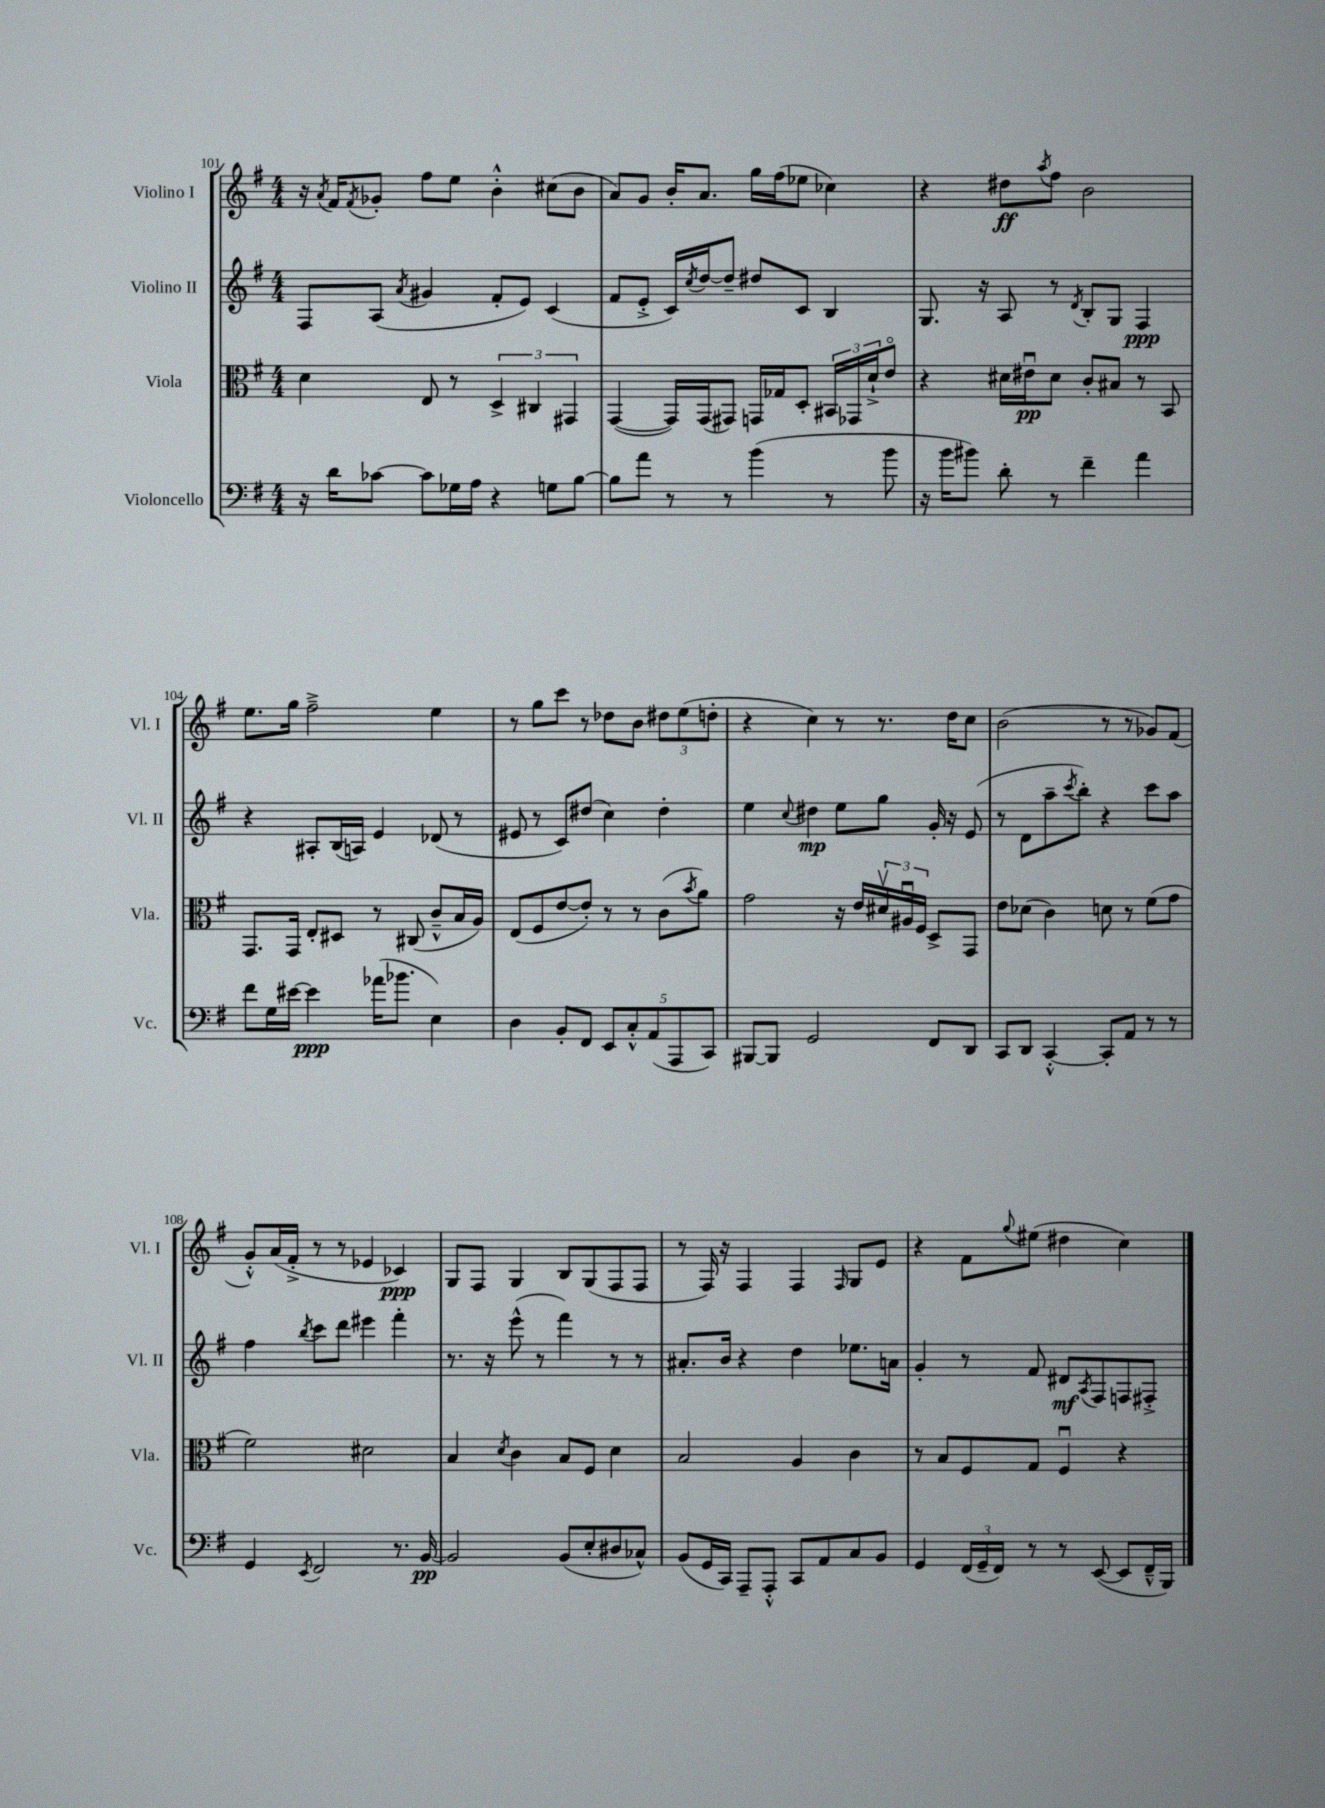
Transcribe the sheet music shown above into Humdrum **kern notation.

**kern	**kern	**kern	**kern
*staff4	*staff3	*staff2	*staff1
*clefF4	*clefC3	*clefG2	*clefG2
*k[f#]	*k[f#]	*k[f#]	*k[f#]
*M4/4	*M4/4	*M4/4	*M4/4
16r	4d	8F#	16r
.	.	.	8qa
16d	.	.	16f#
.	.	.	8qf#
[8c-	.	(8A	8g-'
.	.	8qa	.
8c-]	8E	4g#	8ff#
16G-	8r	.	8ee
16A	.	.	.
4r	6D^	8f#'	4b'^^
.	.	8e)	.
.	6C#	.	.
8G	.	(4c	(8cc#
.	6GG#	.	.
[8B	.	.	8b
=	=	=	=
8B]	([4GG	8f#	8a)
8a	.	8e'^	8g
8r	16GG])	16c)	16b'
.	.	8qcc	.
.	(16GG	[16dd	8.a
8r	8GG#)	8dd~]	.
(4b	16GG	8dd#	16gg
.	16G-	.	(16ff#
.	8D'	8c	8ee-
8r	24BB#	4B	4cc-)
.	24GG-	.	.
.	24d`^	.	.
8b	8eo	.	.
=	=	=	=
16r	4r	8.G	4r
16b	.	.	.
8b#)	.	.	.
.	.	16r	.
8d'	16d#	8A	8dd#
.	16e#u	.	.
.	.	.	8qaa
8r	8d#	8r	8ff#
.	.	8qd	.
4f#~	8c'	8B'	2b
.	8B#	8G	.
4a	8r	4F#	.
.	8BB	.	.
=	=	=	=
8f#	8.GG	4r	8.ee
16G	.	.	.
[16e#	16GG	.	16gg
4e#]	8E'	8A#'	2ff#~^
.	8D#	(16B	.
.	.	16A)	.
(16a-	8r	4e	.
8.b-	.	.	.
.	(8C#	.	.
4E)	8c~^^	(8d-	4ee
.	16B	8r	.
.	16A)	.	.
=	=	=	=
4D	(8E	8e#	8r
.	8F#	8r	8gg
8BB'	[8e	8c)	8ccc
8FF#	8e'])	(8dd#	8r
10EE	8r	4cc)	8dd-
10C'^^	.	.	.
.	8r	.	8b
(10AA	.	.	.
.	(8c	4dd#'	12dd#
10AAA	.	.	.
.	.	.	(12ee
.	8qb	.	.
.	8a)	.	.
10CC)	.	.	.
.	.	.	12dd'
=	=	=	=
[8BBB#	2g	4ee	4r
8BBB#]	.	.	.
.	.	8qqcc	.
2GG	.	4dd#	4cc)
.	16r	8ee	8r
.	16e	.	.
.	24d#v	8gg	8.r
.	24A#u	.	.
.	24F#	.	.
8FF#	8D^	16g'	.
.	.	16r	16dd
8DD	8GG	(8e	8cc
=	=	=	=
8CC	8e	8r	(2b
8DD	(8d-	8d	.
[4CC'^^	4c)	8aa~	.
.	.	8qccc	.
.	.	8bb')	.
8CC']	8d	4r	8r
8AA	8r	.	8r
8r	(8f#	8ccc	8g-)
8r	8g	8aa	(8f#
=	=	=	=
4GG	2f#)	4ff#	8g'^^)
.	.	.	(16a
.	.	.	16f#'^
8qEE	.	8qbb	.
2FF#	.	8ccc	8r
.	.	8ddd	8r
.	2d#	4eee#	4e-
8.r	.	4fff#'	4c-)
[16BB	.	.	.
=	=	=	=
2BB]	4B	8.r	8G
.	.	.	8F#
.	.	16r	.
.	8qd	.	.
.	4c	(8eee^^	4G
.	.	8r	.
(8BB	8B	4fff#)	8B
8E'	8F#	.	(8G
8D#	4d	8r	8F#
8C-^^)	.	8r	8F#
=	=	=	=
(8BB	2B	8.a#'	8r
16GG	.	.	16F#)
16CC)	.	16b	16r
8AAA~	.	4r	4F#
8AAA'^^	.	.	.
8CC	4A	4dd	4F#
8AA	.	.	.
.	.	.	16qqF#
8C	4c	8.ee-	8G
8BB	.	.	8e
.	.	16a	.
=	=	=	=
4GG	8r	4g'	4r
.	8B	.	.
(24FF#	8F#	8r	8f#
24GG~	.	.	.
24FF#)	.	.	.
.	.	.	8qqgg
8r	8G	8f#	(8ee#
8r	4F#u	8d#	4dd#
.	.	8qA	.
([8EE	.	8F#	.
8EE]	4r	8F	4cc)
16FF#~^^	.	8F#'^	.
16BBB)	.	.	.
==	==	==	==
*-	*-	*-	*-
